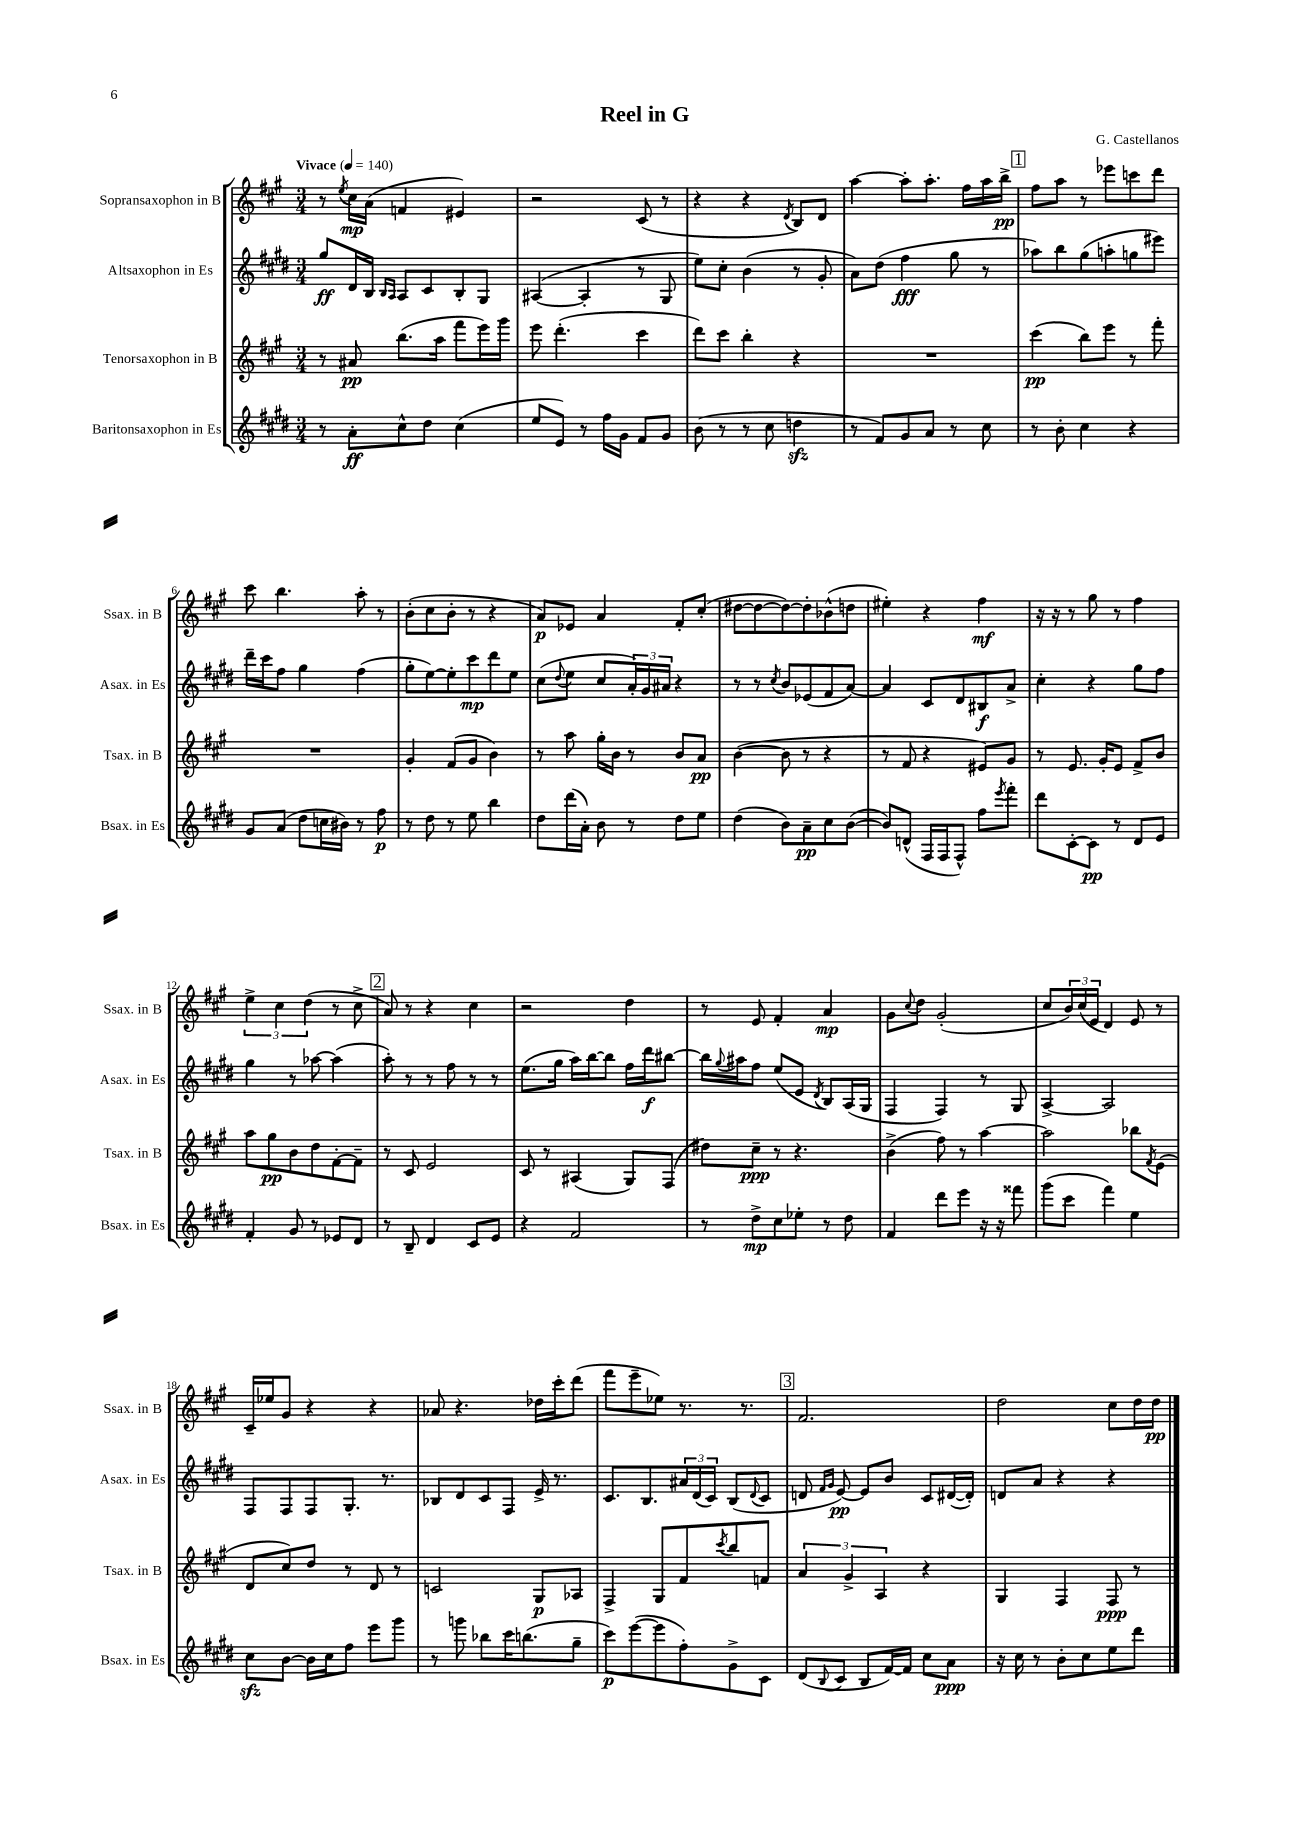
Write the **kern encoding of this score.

**kern	**dynam	**kern	**dynam	**kern	**dynam	**kern	**dynam
*part4	*part4	*part3	*part3	*part2	*part2	*part1	*part1
*staff4	*staff4	*staff3	*staff3	*staff2	*staff2	*staff1	*staff1
*I"Baritonsaxophon in Es	*	*I"Tenorsaxophon in B	*	*I"Altsaxophon in Es	*	*I"Sopransaxophon in B	*
*I'Bsax. in Es	*	*I'Tsax. in B	*	*I'Asax. in Es	*	*I'Ssax. in B	*
*clefG2	*	*clefG2	*	*clefG2	*	*clefG2	*
*k[f#c#g#d#]	*	*k[f#c#g#]	*	*k[f#c#g#d#]	*	*k[f#c#g#]	*
*M3/4	*	*M3/4	*	*M3/4	*	*M3/4	*
*MM140	*	*MM140	*	*MM140	*	*MM140	*
=1	=1	=1	=1	=1	=1	=1	=1
!	!	!	!	!	!	!LO:TX:a:B:t=Vivace	!
8r	.	8r	.	8gg#/L	ff	8r	.
.	.	.	.	.	.	8qee/	.
8a'\L	ff	8a#X/	pp	16d#/L	.	16cc#\LL	mp
.	.	.	.	16B/JJ	.	(16a\JJ	.
.	.	.	.	16qqB/LL	.	.	.
.	.	.	.	16qqA/JJ	.	.	.
8cc#^^\	.	(8.bb\L	.	8A/L	.	4fn/	.
8dd#\J	.	.	.	8c#/	.	.	.
.	.	16aa\Jk	.	.	.	.	.
(4cc#\	.	8fff#\L	.	8B'/	.	4e#X/)	.
.	.	16eee\L)	.	8G#/J	.	.	.
.	.	16ggg#\JJ	.	.	.	.	.
=2	=2	=2	=2	=2	=2	=2	=2
8ee/L	.	8eee\	.	([4A#X/	.	2r	.
8e/J)	.	(4.ddd'\	.	.	.	.	.
8r	.	.	.	4A#'/]	.	.	.
16ff#\LL	.	.	.	.	.	.	.
16g#\JJ	.	.	.	.	.	.	.
8f#/L	.	4ccc#\	.	8r	.	(8c#/	.
8g#/J	.	.	.	8G#/	.	8r	.
=3	=3	=3	=3	=3	=3	=3	=3
(8b\	.	8ddd\L)	.	8ee\L)	.	4r	.
8r	.	8ccc#\J	.	8cc#'\J	.	.	.
8r	.	4bb'\	.	(4b\	.	4r	.
8cc#\	.	.	.	.	.	.	.
.	.	.	.	.	.	8qd/	.
4ddnzz\	.	4r	.	8r	.	8B/L)	.
.	.	.	.	8g#'/	.	8d/J	.
=4	=4	=4	=4	=4	=4	=4	=4
8r	.	2.r	.	8a\L)	.	[4aa\	.
8f#/L)	.	.	.	(8dd#\J	.	.	.
8g#/	.	.	.	4ff#\	fff	8aa'\L]	.
8a/J	.	.	.	.	.	8.aa'\J	.
8r	.	.	.	8gg#\	.	.	.
.	.	.	.	.	.	16ff#\LL	.
8cc#\	.	.	.	8r	.	16aa\	.
.	.	.	.	.	.	16bb^\JJ	pp
!!LO:REH:place=s1:t=1
=5	=5	=5	=5	=5	=5	=5	=5
8r	.	(4ccc#\	pp	8aa-X\L)	.	8ff#\L	.
8b'\	.	.	.	8bb\	.	8aa\J	.
4cc#\	.	8bb\L)	.	(8gg#\	.	8r	.
.	.	8eee\J	.	8aan'\	.	8eee-X\L	.
4r	.	8r	.	8ggn\	.	8cccn\	.
.	.	8fff#'\	.	8eee#X\J)	.	8ddd\J	.
!!LO:LB:g=z
=6	=6	=6	=6	=6	=6	=6	=6
8g#/L	.	2.r	.	16ddd#~\LL	.	8ccc#\	.
.	.	.	.	16ccc#\J	.	.	.
(8a/J	.	.	.	8ff#\J	.	4.bb\	.
8dd#\L	.	.	.	4gg#\	.	.	.
16ccn\L	.	.	.	.	.	.	.
16b#X\JJ)	.	.	.	.	.	.	.
8r	.	.	.	(4ff#\	.	8aa'\	.
8ff#\	p	.	.	.	.	8r	.
=7	=7	=7	=7	=7	=7	=7	=7
8r	.	4g#'/	.	8gg#'\L	.	(8b'\L	.
8dd#\	.	.	.	[8ee\)	.	8cc#\	.
8r	.	(8f#/L	.	8ee'\]	.	8b'\J	.
8ee\	.	8g#/J	.	8ccc#\	mp	8r	.
4bb\	.	4b\)	.	8ddd#\	.	4r	.
.	.	.	.	8ee\J	.	.	.
=8	=8	=8	=8	=8	=8	=8	=8
8dd#\L	.	8r	.	(8cc#\L	.	8a/L)	p
.	.	.	.	8qqdd#/	.	.	.
(16ddd#\L	.	8aa\	.	8ee\J	.	8e-X/J	.
16a'\JJ)	.	.	.	.	.	.	.
8b\	.	16gg#'\LL	.	8cc#/L	.	4a/	.
.	.	16b\JJ	.	.	.	.	.
8r	.	8r	.	24a'/L)	.	.	.
.	.	.	.	24g#/	.	.	.
.	.	.	.	24a#X/JJ	.	.	.
8dd#\L	.	8b/L	.	4r	.	8f#'/L	.
8ee\J	.	8a/J	pp	.	.	(8cc#'/J	.
=9	=9	=9	=9	=9	=9	=9	=9
(4dd#\	.	([4b\	.	8r	.	[8dd#X\L	.
.	.	.	.	8r	.	8dd#\_	.
.	.	.	.	8qcc#/	.	.	.
8b\L)	.	8b\]	.	8b/L	.	8dd#\_)	.
8a~\	pp	8r	.	(8e-X/	.	8dd#'\]	.
8cc#\	.	4r	.	8f#/	.	(8b-X^^\	.
([8b\J	.	.	.	[8a/J)	.	8ddn\J	.
=10	=10	=10	=10	=10	=10	=10	=10
8b/L])	.	8r	.	4a/]	.	4ee#X'\)	.
(8dn^^/J	.	8f#/	.	.	.	.	.
16F#/LL	.	4r	.	8c#/L	.	4r	.
16F#/J	.	.	.	.	.	.	.
8F#^^/J)	.	.	.	8d#/	.	.	.
8ff#\L	.	8e#X/L)	.	8B#X/	f	4ff#\	mf
8qeee/	.	.	.	.	.	.	.
8fff#'\J	.	8g#/J	.	8a^/J	.	.	.
=11	=11	=11	=11	=11	=11	=11	=11
8ddd#\L	.	8r	.	4cc#'\	.	16r	.
.	.	.	.	.	.	16r	.
[8c#'\	.	8.e/	.	.	.	8r	.
8c#\J]	pp	.	.	4r	.	8gg#\	.
.	.	16g#'/KL	.	.	.	.	.
8r	.	8e/J	.	.	.	8r	.
8d#/L	.	8f#^/L	.	8gg#\L	.	4ff#\	.
8e/J	.	8b/J	.	8ff#\J	.	.	.
!!LO:LB:g=z
=12	=12	=12	=12	=12	=12	=12	=12
4f#'/	.	8aa\L	.	4gg#\	.	6ee^\	.
.	.	8gg#\	pp	.	.	.	.
.	.	.	.	.	.	6cc#\	.
8g#/	.	8b\	.	8r	.	.	.
.	.	.	.	.	.	(6dd\	.
8r	.	8dd\	.	[8aa-X\	.	.	.
8e-X/L	.	[8f#'\	.	(4aa-\]	.	8r	.
8d#/J	.	8f#~\J]	.	.	.	8cc#^\	.
!!LO:REH:place=s1:t=2
=13	=13	=13	=13	=13	=13	=13	=13
8r	.	8r	.	8aa'\)	.	8a/)	.
8B~/	.	8c#/	.	8r	.	8r	.
4d#/	.	2e/	.	8r	.	4r	.
.	.	.	.	8ff#\	.	.	.
8c#/L	.	.	.	8r	.	4cc#\	.
8e/J	.	.	.	8r	.	.	.
=14	=14	=14	=14	=14	=14	=14	=14
4r	.	8c#/	.	(8.ee\L	.	2r	.
.	.	8r	.	.	.	.	.
.	.	.	.	16gg#\Jk	.	.	.
2f#/	.	(4A#X/	.	16aa\LL)	.	.	.
.	.	.	.	[16bb\J	.	.	.
.	.	.	.	8bb\J]	.	.	.
.	.	8G#/L)	.	16ff#\LL	.	4dd\	.
.	.	.	.	16ddd#\J	f	.	.
.	.	(8F#/J	.	[8bb#X\J	.	.	.
=15	=15	=15	=15	=15	=15	=15	=15
8r	.	8dd#X\L)	.	16bb#\LL]	.	8r	.
.	.	.	.	8qqgg#/	.	.	.
.	.	.	.	16aa#X\J	.	.	.
8dd#^\L	mp	8cc#~\J	ppp	8ff#\J	.	8e/	.
8cc#\	.	8r	.	(8ee/L	.	4f#'/	.
8ee-X'\J	.	4.r	.	8e/J	.	.	.
.	.	.	.	8qd#/	.	.	.
8r	.	.	.	8B/L)	.	4a/	mp
8dd#\	.	.	.	(16A/L	.	.	.
.	.	.	.	16G#/JJ	.	.	.
=16	=16	=16	=16	=16	=16	=16	=16
4f#/	.	(4b^\	.	4F#/	.	8g#\L	.
.	.	.	.	.	.	8qqcc#/	.
.	.	.	.	.	.	8dd\J	.
8ddd#\L	.	8ff#\)	.	4F#/)	.	(2g#'/	.
8eee\J	.	8r	.	.	.	.	.
16r	.	[4aa\	.	8r	.	.	.
16r	.	.	.	.	.	.	.
8fff##X\	.	.	.	8G#/	.	.	.
=17	=17	=17	=17	=17	=17	=17	=17
(8ggg#\L	.	2aa\]	.	[4A^/	.	8cc#/L	.
8ccc#\J	.	.	.	.	.	24b/L)	.
.	.	.	.	.	.	(24cc#/	.
.	.	.	.	.	.	24e/JJ	.
4fff#\)	.	.	.	2A/]	.	4d/)	.
4ee\	.	8bb-X\L	.	.	.	8e/	.
.	.	8qf#/	.	.	.	.	.
.	.	(8e\J	.	.	.	8r	.
!!LO:LB:g=z
=18	=18	=18	=18	=18	=18	=18	=18
8cc#zz\L	.	8d/L	.	8F#/L	.	16c#~/LL	.
.	.	.	.	.	.	16ee-X/J	.
[8b\J	.	8cc#/)	.	8F#/	.	8g#/J	.
16b\LL]	.	8dd/J	.	8F#/	.	4r	.
16cc#\J	.	.	.	.	.	.	.
8ff#\J	.	8r	.	8.G#'/J	.	.	.
8eee\L	.	8d/	.	.	.	4r	.
.	.	.	.	8.r	.	.	.
8ggg#\J	.	8r	.	.	.	.	.
=19	=19	=19	=19	=19	=19	=19	=19
8r	.	2cn/	.	8B-X/L	.	8a-X/	.
8gggn\	.	.	.	8d#/	.	4.r	.
8bb-X\L	.	.	.	8c#/	.	.	.
16ccc#\K	.	.	.	8F#/J	.	.	.
(8.bbn\	.	.	.	.	.	.	.
.	.	8G#/L	p	16e^/	.	16dd-X\LL	.
.	.	.	.	8.r	.	16ccc#'\J	.
8gg#~\J	.	8A-X/J	.	.	.	(8ddd\J	.
=20	=20	=20	=20	=20	=20	=20	=20
8ccc#\L)	p	4F#^/	.	8.c#/L	.	8fff#\L	.
([8eee\	.	.	.	.	.	8eee~\	.
.	.	.	.	8.B/	.	.	.
8eee\]	.	8G#/L	.	.	.	8ee-X\J)	.
8ff#'\)	.	8f#/	.	24a#X/L	.	8.r	.
.	.	.	.	(24d#/	.	.	.
.	.	.	.	24c#/JJ)	.	.	.
.	.	8qccc#/	.	.	.	.	.
8g#^\	.	8bb/	.	(8B/L	.	.	.
.	.	.	.	.	.	8.r	.
.	.	.	.	8qqd#/	.	.	.
8c#\J	.	8fn/J	.	8c#/J	.	.	.
!!LO:REH:place=s1:t=3
=21	=21	=21	=21	=21	=21	=21	=21
(8d#/L	.	6a/	.	8dn/	.	2.f#/	.
.	.	.	.	16qqf#/LL	.	.	.
8qqB/	.	.	.	16qqg#/JJ	.	.	.
8c#/J	.	.	.	[8e/)	pp	.	.
.	.	6g#^/	.	.	.	.	.
8B/L	.	.	.	8e/L]	.	.	.
.	.	6A/	.	.	.	.	.
[16f#/L)	.	.	.	8b/J	.	.	.
16f#/JJ]	.	.	.	.	.	.	.
8cc#\L	.	4r	.	8c#/L	.	.	.
8a\J	ppp	.	.	([16d#X/L	.	.	.
.	.	.	.	16d#'/JJ])	.	.	.
=22	=22	=22	=22	=22	=22	=22	=22
16r	.	4G#/	.	8dn/L	.	2dd\	.
16cc#\	.	.	.	.	.	.	.
8r	.	.	.	8a/J	.	.	.
8b'\L	.	4F#/	.	4r	.	.	.
8cc#\	.	.	.	.	.	.	.
8ee\	.	8F#/	ppp	4r	.	8cc#\L	.
8ddd#\J	.	8r	.	.	.	16dd\L	.
.	.	.	.	.	.	16dd\JJ	pp
==	==	==	==	==	==	==	==
*-	*-	*-	*-	*-	*-	*-	*-
